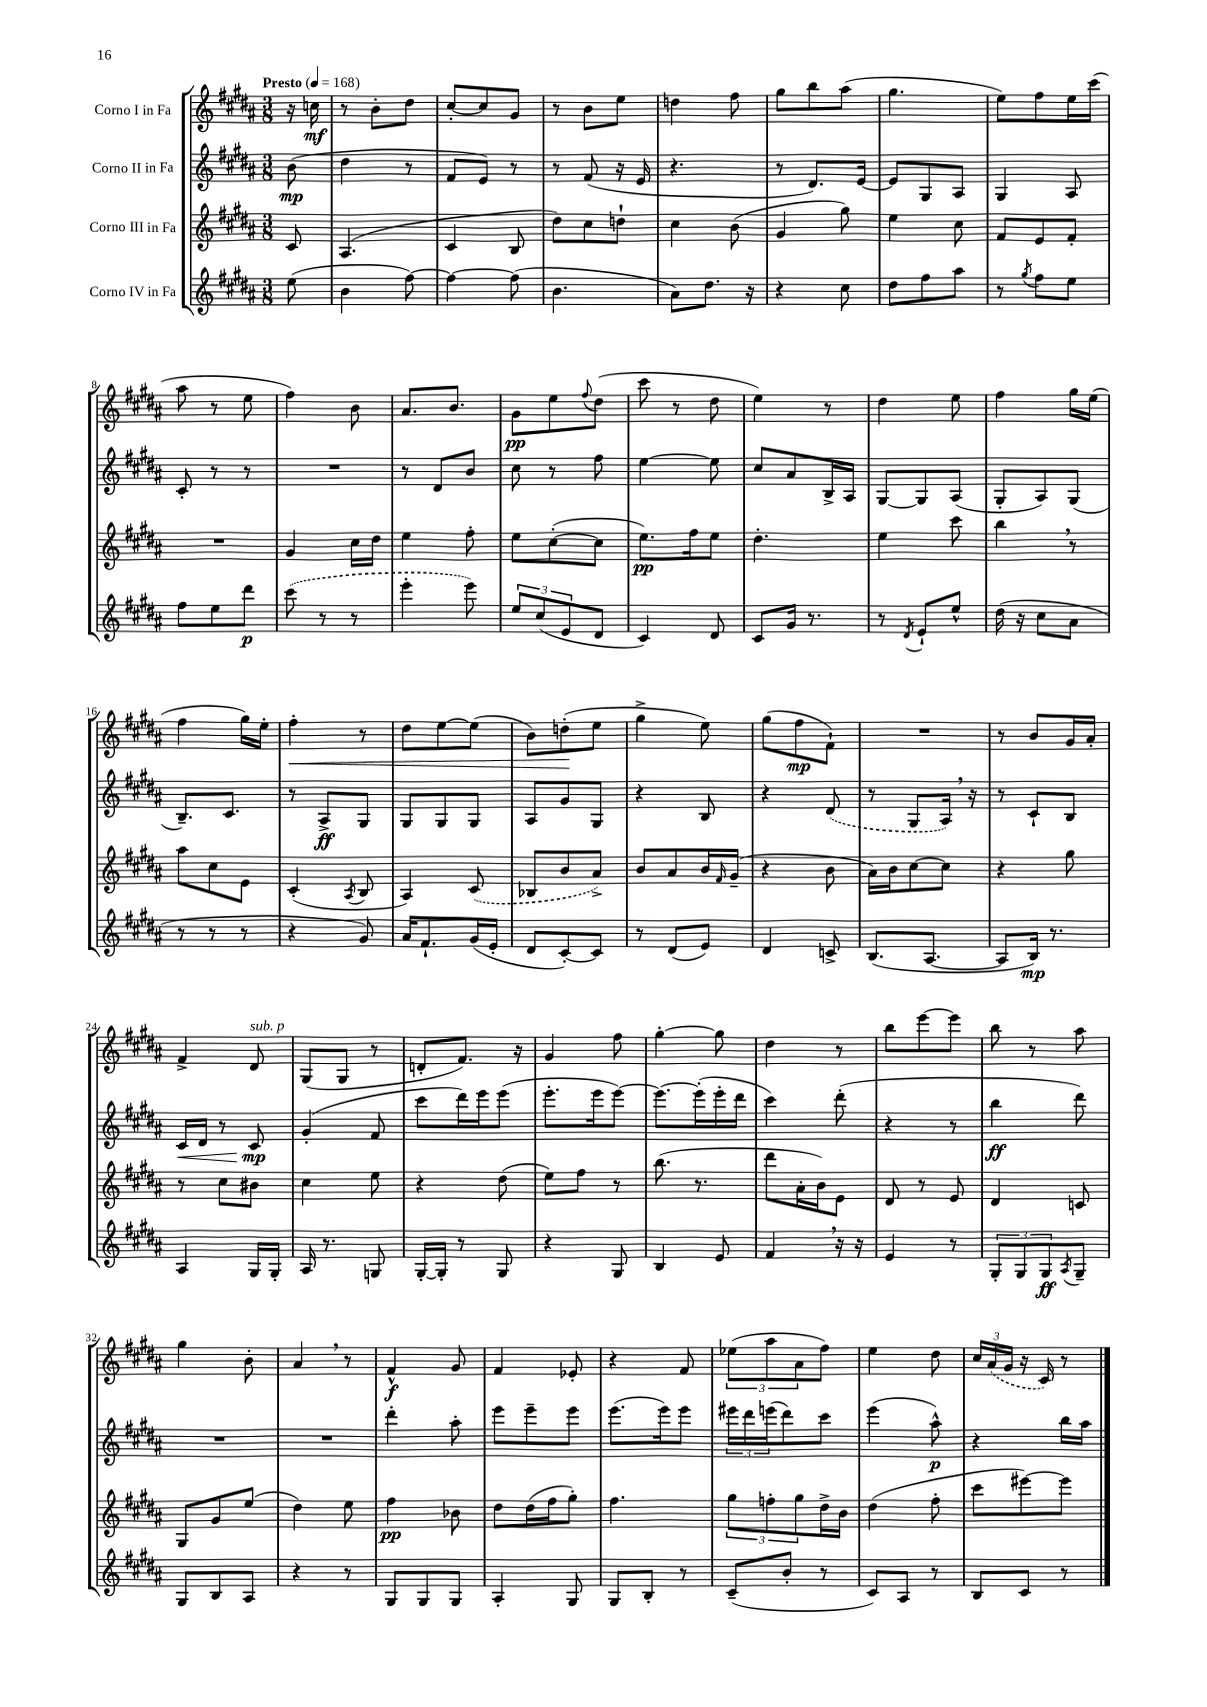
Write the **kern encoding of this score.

**kern	**kern	**kern	**kern
*staff4	*staff3	*staff2	*staff1
*clefG2	*clefG2	*clefG2	*clefG2
*k[f#c#g#d#a#]	*k[f#c#g#d#a#]	*k[f#c#g#d#a#]	*k[f#c#g#d#a#]
*M3/8	*M3/8	*M3/8	*M3/8
*MM168	*MM168	*MM168	*MM168
(8ee	8c#	(8b	16r
.	.	.	16cc
=	=	=	=
4b	(4.A#	4dd#	8r
.	.	.	8b'
[8ff#)	.	8r	8dd#
=	=	=	=
4ff#_	4c#	8f#	[8cc#'
.	.	8e)	8cc#]
(8ff#]	8B	8r	8g#
=	=	=	=
4.b	8dd#)	8r	8r
.	8cc#	(8f#	8b
.	8dd`	16r	8ee
.	.	16e	.
=	=	=	=
8a#)	4cc#	4.r	4dd
8.dd#	.	.	.
.	(8b	.	8ff#
16r	.	.	.
=	=	=	=
4r	4g#	8r	8gg#
.	.	8.d#)	8bb
8cc#	8gg#)	.	(8aa#
.	.	[16e	.
=	=	=	=
8dd#	4ee	8e]	4.gg#
8ff#	.	8G#	.
8aa#	8cc#	8A#	.
=	=	=	=
8r	8f#	4G#	8ee)
8qgg#	.	.	.
8ff#	8e	.	8ff#
8ee	8f#'	8A#	16ee
.	.	.	(16ccc#
=	=	=	=
8ff#	4.r	8c#'	8aa#
8ee	.	8r	8r
8ddd#	.	8r	8ee
=	=	=	=
(8ccc#	4g#	4.r	4ff#)
8r	.	.	.
8r	16cc#	.	8b
.	16dd#	.	.
=	=	=	=
4eee'	4ee	8r	8.a#
.	.	8d#	.
.	.	.	8.b
8eee)	8ff#'	8b	.
=	=	=	=
12ee	8ee	8cc#	8g#
(12cc#	.	.	.
.	([8cc#'	8r	8ee
12e	.	.	.
.	.	.	8qqff#
8d#	8cc#]	8ff#	(8dd#
=	=	=	=
4c#)	8.ee)	[4ee	8ccc#
.	.	.	8r
.	16ff#	.	.
8d#	8ee	8ee]	8dd#
=	=	=	=
8c#	4.dd#'	8cc#	4ee)
16g#	.	8a#	.
8.r	.	.	.
.	.	16B^	8r
.	.	16A#	.
=	=	=	=
8r	4ee	[8G#	4dd#
8qd#	.	.	.
8e`	.	8G#]	.
8ee^^	8ccc#	(8A#	8ee
=	=	=	=
(16dd#	4bb	8G#'	4ff#
16r	.	.	.
8cc#	.	8A#)	.
8a#	8r	(8G#	16gg#
.	.	.	(16ee
=	=	=	=
8r	8aa#	8.B~)	4ff#
8r	8cc#	.	.
.	.	8.c#	.
8r	8e	.	16gg#)
.	.	.	16ee'
=	=	=	=
4r	(4c#'	8r	4ff#'
.	.	8A#^	.
.	8qA#	.	.
8g#)	8B	8G#	8r
=	=	=	=
16a#	4A#)	8G#	8dd#
8.f#`	.	.	.
.	.	8G#	[8ee
(16g#	(8c#	8G#	(8ee]
16e'	.	.	.
=	=	=	=
8d#	8B-	8A#	8b)
[8c#')	8b	8g#	(8dd'
8c#]	8a#^)	8G#	8ee
=	=	=	=
8r	8b	4r	4gg#^
(8d#	8a#	.	.
8e)	16b	8B	8ee)
.	16qqf#	.	.
.	(16g#~	.	.
=	=	=	=
4d#	4r	4r	(8gg#
.	.	.	8ff#
8c^	8b	(8d#	8f#`)
=	=	=	=
(8.B	16a#)	8r	4.r
.	16b	.	.
.	[8cc#	8G#	.
[8.A#	.	.	.
.	8cc#]	16A#)	.
.	.	16r	.
=	=	=	=
8A#]	4r	8r	8r
16B)	.	8c#`	8b
8.r	.	.	.
.	8gg#	8B	16g#
.	.	.	16a#'
=	=	=	=
4A#	8r	16c#	4f#^
.	.	16d#	.
.	8cc#	8r	.
16G#	8b#	8c#	8d#
16G#'	.	.	.
=	=	=	=
16A#	4cc#	(4g#'	(8G#
8.r	.	.	.
.	.	.	8G#
8G	8ee	8f#	8r
=	=	=	=
[16G#'	4r	8ccc#	8d'
16G#']	.	.	.
8r	.	16ddd#)	8.f#)
.	.	16eee	.
8G#	(8dd#	(8eee	.
.	.	.	16r
=	=	=	=
4r	8ee)	8.eee'	4g#
.	8ff#	.	.
.	.	16eee	.
8G#	8r	[8eee)	8ff#
=	=	=	=
4B	(8.bb	8.eee_	[4gg#'
.	8.r	(16eee']	.
8e	.	16eee'	8gg#]
.	.	16ddd#	.
=	=	=	=
4f#	8ddd#	4ccc#)	4dd#
.	16a#'	.	.
.	16b)	.	.
16r	8e	(8ddd#'	8r
16r	.	.	.
=	=	=	=
4e	8d#	4r	8bb
.	8r	.	[8eee
8r	8e	8r	8eee]
=	=	=	=
12G#'	4d#	4bb	8bb
12G#	.	.	.
.	.	.	8r
12G#	.	.	.
8qA#	.	.	.
8G#~	8c	8ddd#)	8aa#
=	=	=	=
8G#	8G#	4.r	4gg#
8B	8g#	.	.
8A#	(8ee	.	8b'
=	=	=	=
4r	4dd#)	4.r	4a#
8r	8ee	.	8r
=	=	=	=
8G#	4ff#	4ddd#'	4f#^^
8G#	.	.	.
8G#	8b-	8aa#'	8g#
=	=	=	=
4A#'	8dd#	8eee	4f#
.	(16dd#	8eee~	.
.	16ff#	.	.
8G#	8gg#')	8eee	8e-'
=	=	=	=
8G#	4.ff#	(8.eee	4r
8B'	.	.	.
.	.	16eee)	.
8r	.	8eee	8f#
=	=	=	=
(8c#~	12gg#	24eee#	(12ee-
.	.	24ddd#	.
.	12ff'	(24eee	12aa#
8b'	.	8ddd#)	.
.	12gg#	.	12a#
8r	16dd#^	8ccc#	8ff#)
.	16b	.	.
=	=	=	=
8c#)	(4dd#	(4eee	4ee
8A#	.	.	.
8r	8ff#'	8aa#^^)	8dd#
=	=	=	=
8B	8ccc#	4r	24cc#
.	.	.	(24a#
.	.	.	24g#
8c#	[8eee#)	.	16r
.	.	.	16c#)
8r	8eee#]	16bb	8r
.	.	16aa#	.
==	==	==	==
*-	*-	*-	*-
